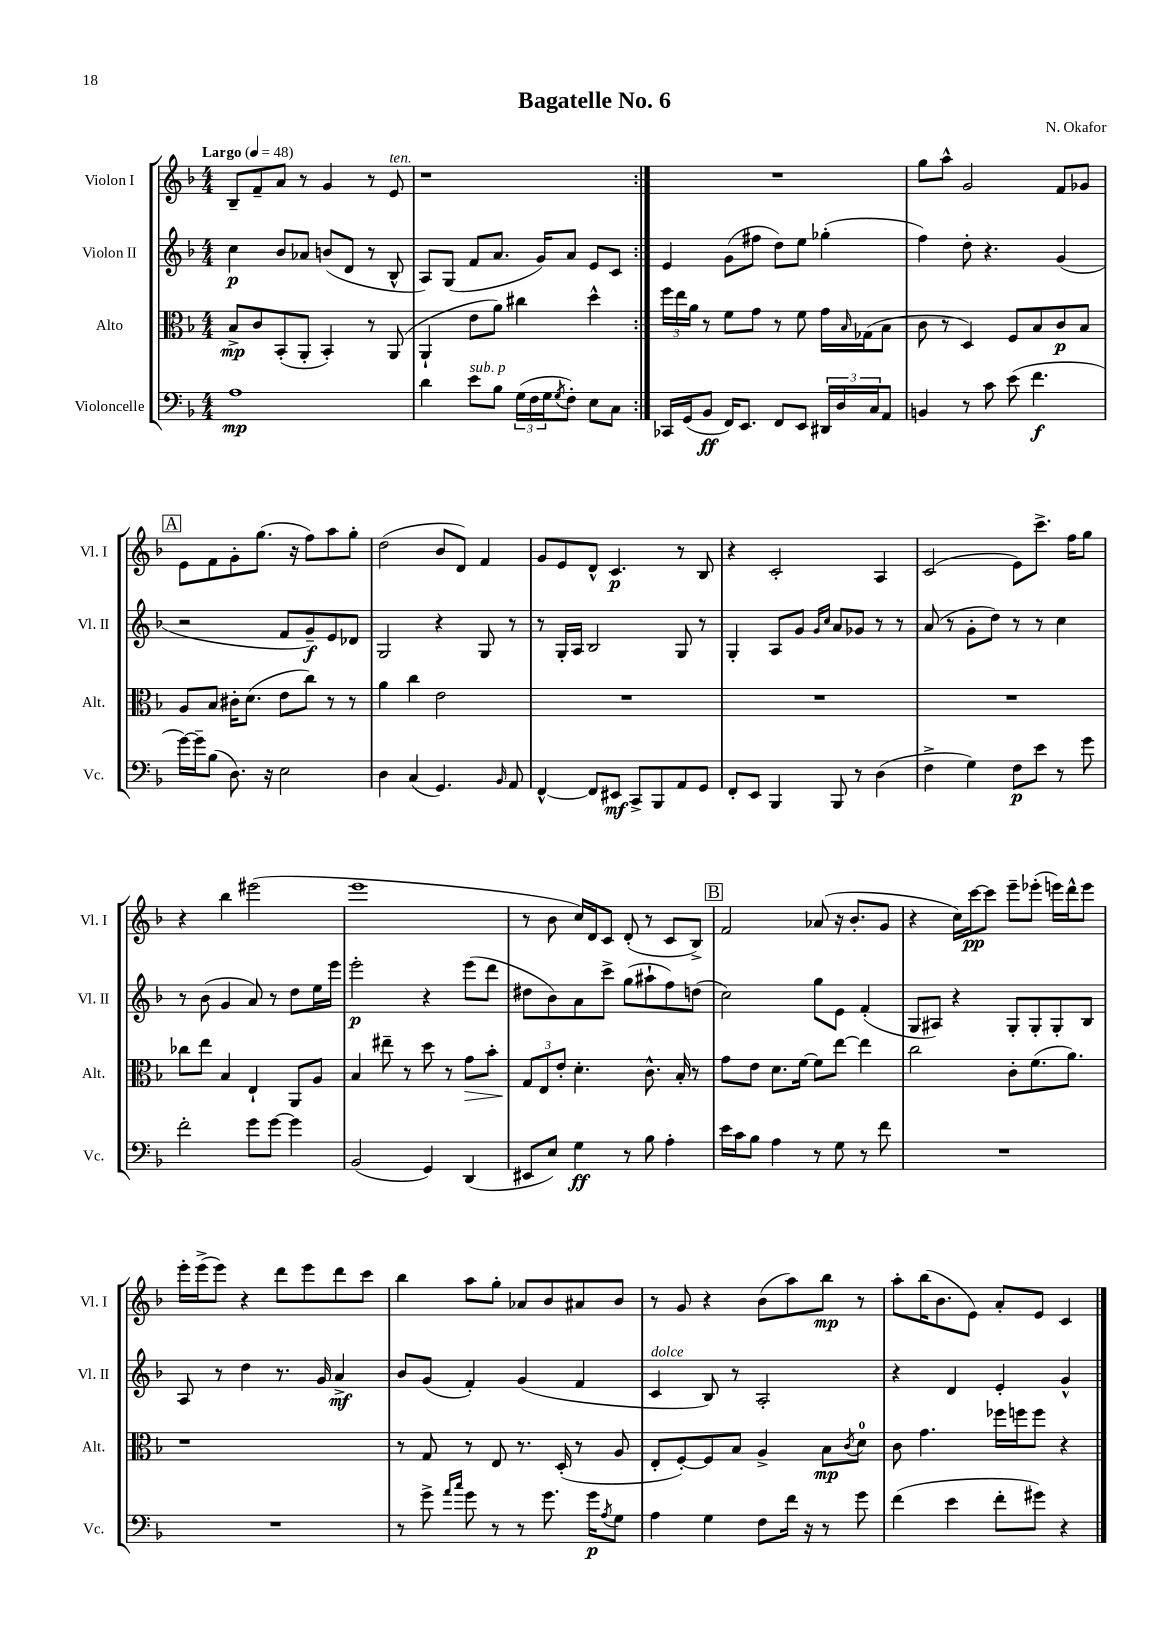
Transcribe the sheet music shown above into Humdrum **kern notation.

**kern	**kern	**kern	**kern
*staff4	*staff3	*staff2	*staff1
*clefF4	*clefC3	*clefG2	*clefG2
*k[b-]	*k[b-]	*k[b-]	*k[b-]
*M4/4	*M4/4	*M4/4	*M4/4
*MM48	*MM48	*MM48	*MM48
1A	8B-^	4cc	8B-~
.	8c	.	8f~
.	(8BB-'	8b-	8a
.	8AA'	8a-	8r
.	4BB-')	(8b	4g
.	.	8d	.
.	8r	8r	8r
.	(8AA	8B-^^	8e
=	=	=	=
4d	4AA`	8A)	1r
.	.	(8G	.
8e	8e	8f	.
8B-	8a)	8.a	.
(24G	4cc#	.	.
24F	.	.	.
.	.	16g)	.
24G	.	.	.
8qG	.	.	.
8F')	.	8a	.
8E	4dd^^	8e	.
8C	.	8c	.
=:|!	=:|!	=:|!	=:|!
16CC-	24ff	4e	1r
.	24ee	.	.
(16GG	.	.	.
.	24a	.	.
8BB-	8r	.	.
16FF)	8f	(8g	.
8.EE	.	.	.
.	8g	8ff#	.
8FF	8r	8dd)	.
8EE	8f	8ee	.
24DD#	16g	(4gg-'	.
24D	.	.	.
.	16qqB-	.	.
.	(16G-	.	.
24C	.	.	.
8AA	8B-	.	.
=	=	=	=
4BB	8c	4ff)	8gg
.	8r	.	8aa^^
8r	4D)	8dd'	2g
8c	.	4.r	.
(8e	8F	.	.
4.f	8B-	.	.
.	8c	(4g	8f
.	8B-	.	8g-
=	=	=	=
[16g)	8A	2r	8e
16g~]	.	.	.
(8B-	8B-	.	8f
8.D)	16c#'	.	8g'
.	(8.d	.	.
.	.	.	(8.gg
16r	.	.	.
2E	8e	8f	.
.	.	.	16r
.	8cc)	8g~)	8ff)
.	8r	8e	8aa
.	8r	8d-	8gg'
=	=	=	=
4D	4a	2G	(2dd
(4C	4cc	.	.
4.GG)	2e	4r	8b-
.	.	.	8d)
.	.	8G	4f
16qqBB-	.	.	.
8AA	.	8r	.
=	=	=	=
[4FF^^	1r	8r	8g
.	.	16G'	8e
.	.	16A	.
8FF]	.	2B-	8d^^
8EE#	.	.	4.c
8CC^	.	.	.
8BBB-	.	.	.
8AA	.	8G	8r
8GG	.	8r	8B-
=	=	=	=
8FF'	1r	4G'	4r
8EE	.	.	.
4BBB-	.	8A	2c'
.	.	8g	.
.	.	16qqg	.
.	.	16qqcc	.
8BBB-	.	8a	.
8r	.	8g-	.
(4D	.	8r	4A
.	.	8r	.
=	=	=	=
4F^	1r	(8a	(2c
.	.	8r	.
4G)	.	8g'	.
.	.	8dd)	.
8F	.	8r	8e)
8e	.	8r	8.ccc^
8r	.	4cc	.
.	.	.	16ff
8g	.	.	8gg
=	=	=	=
2f'	8cc-	8r	4r
.	8ee	(8b-	.
.	4B-	4g	4bb-
8g	4E`	8a)	(2eee#
[8g	.	8r	.
4g]	8AA	8dd	.
.	8A	16ee	.
.	.	16eee	.
=	=	=	=
(2BB-	4B-	2eee'	1eee
.	8ee#~	.	.
.	8r	.	.
4GG)	8dd	4r	.
.	8r	.	.
(4DD	8g	(8eee	.
.	8b-'	8ddd	.
=	=	=	=
8EE#	12G	8dd#	8r
.	12E	.	.
8E)	.	8b-)	8b-
.	12e'	.	.
4G	4.d'	8a	16cc)
.	.	.	16d
.	.	8ccc^	8c
8r	.	(8gg	(8d'
8B-	8.c^^	8aa#`	8r
4A'	.	8ff)	8c
.	16B-'	.	.
.	8r	(8dd	8B-^)
=	=	=	=
16e	8g	2cc)	2f
16c	.	.	.
8B-	8e	.	.
4A	8.d	.	.
.	[16f	.	.
8r	8f]	8gg	(8a-
8G	[8ee	8e	16r
.	.	.	8.b-'
8r	4ee]	(4f'	.
8f	.	.	8g
=	=	=	=
1r	2cc	8G	4r
.	.	8A#)	.
.	.	4r	16cc)
.	.	.	[16ccc
.	.	.	8ccc]
.	8c'	8G'	8eee~
.	(8.f	8G'	(8eee-'
.	.	8G'	16eee)
.	8.a)	.	16ddd^^
.	.	8B-	8eee
=	=	=	=
1r	1r	8A	16eee'
.	.	.	(16eee^
.	.	8r	8eee)
.	.	4dd	4r
.	.	8.r	8ddd
.	.	.	8eee
.	.	16g	.
.	.	4a^	8ddd
.	.	.	8ccc
=	=	=	=
8r	8r	8b-	4bb-
8g^	8G	(8g	.
16qqa	.	.	.
16qqcc	.	.	.
8g	8r	4f')	8aa
8r	8E	.	8gg'
8r	8.r	(4g	8a-
8.g	.	.	8b-
.	(16D'	.	.
.	8r	4f	8a#
16g	.	.	.
8qA	.	.	.
8G	8A	.	8b-
=	=	=	=
4A	8E'	4c	8r
.	[8F')	.	8g
4G	8F]	8B-)	4r
.	8B-	8r	.
8F	4A^	2A'	(8b-
16f	.	.	8aa)
16r	.	.	.
8r	8B-	.	8bb-
.	8qc	.	.
8g	8d	.	8r
=	=	=	=
(4f	8c	4r	8aa'
.	4.g	.	(16bb-
.	.	.	8.b-
4e	.	4d	.
.	.	.	8e)
8f'	16ff-	4e'	8a'
.	16ff	.	.
8g#)	8ff	.	8e
4r	4r	4g^^	4c
==	==	==	==
*-	*-	*-	*-
